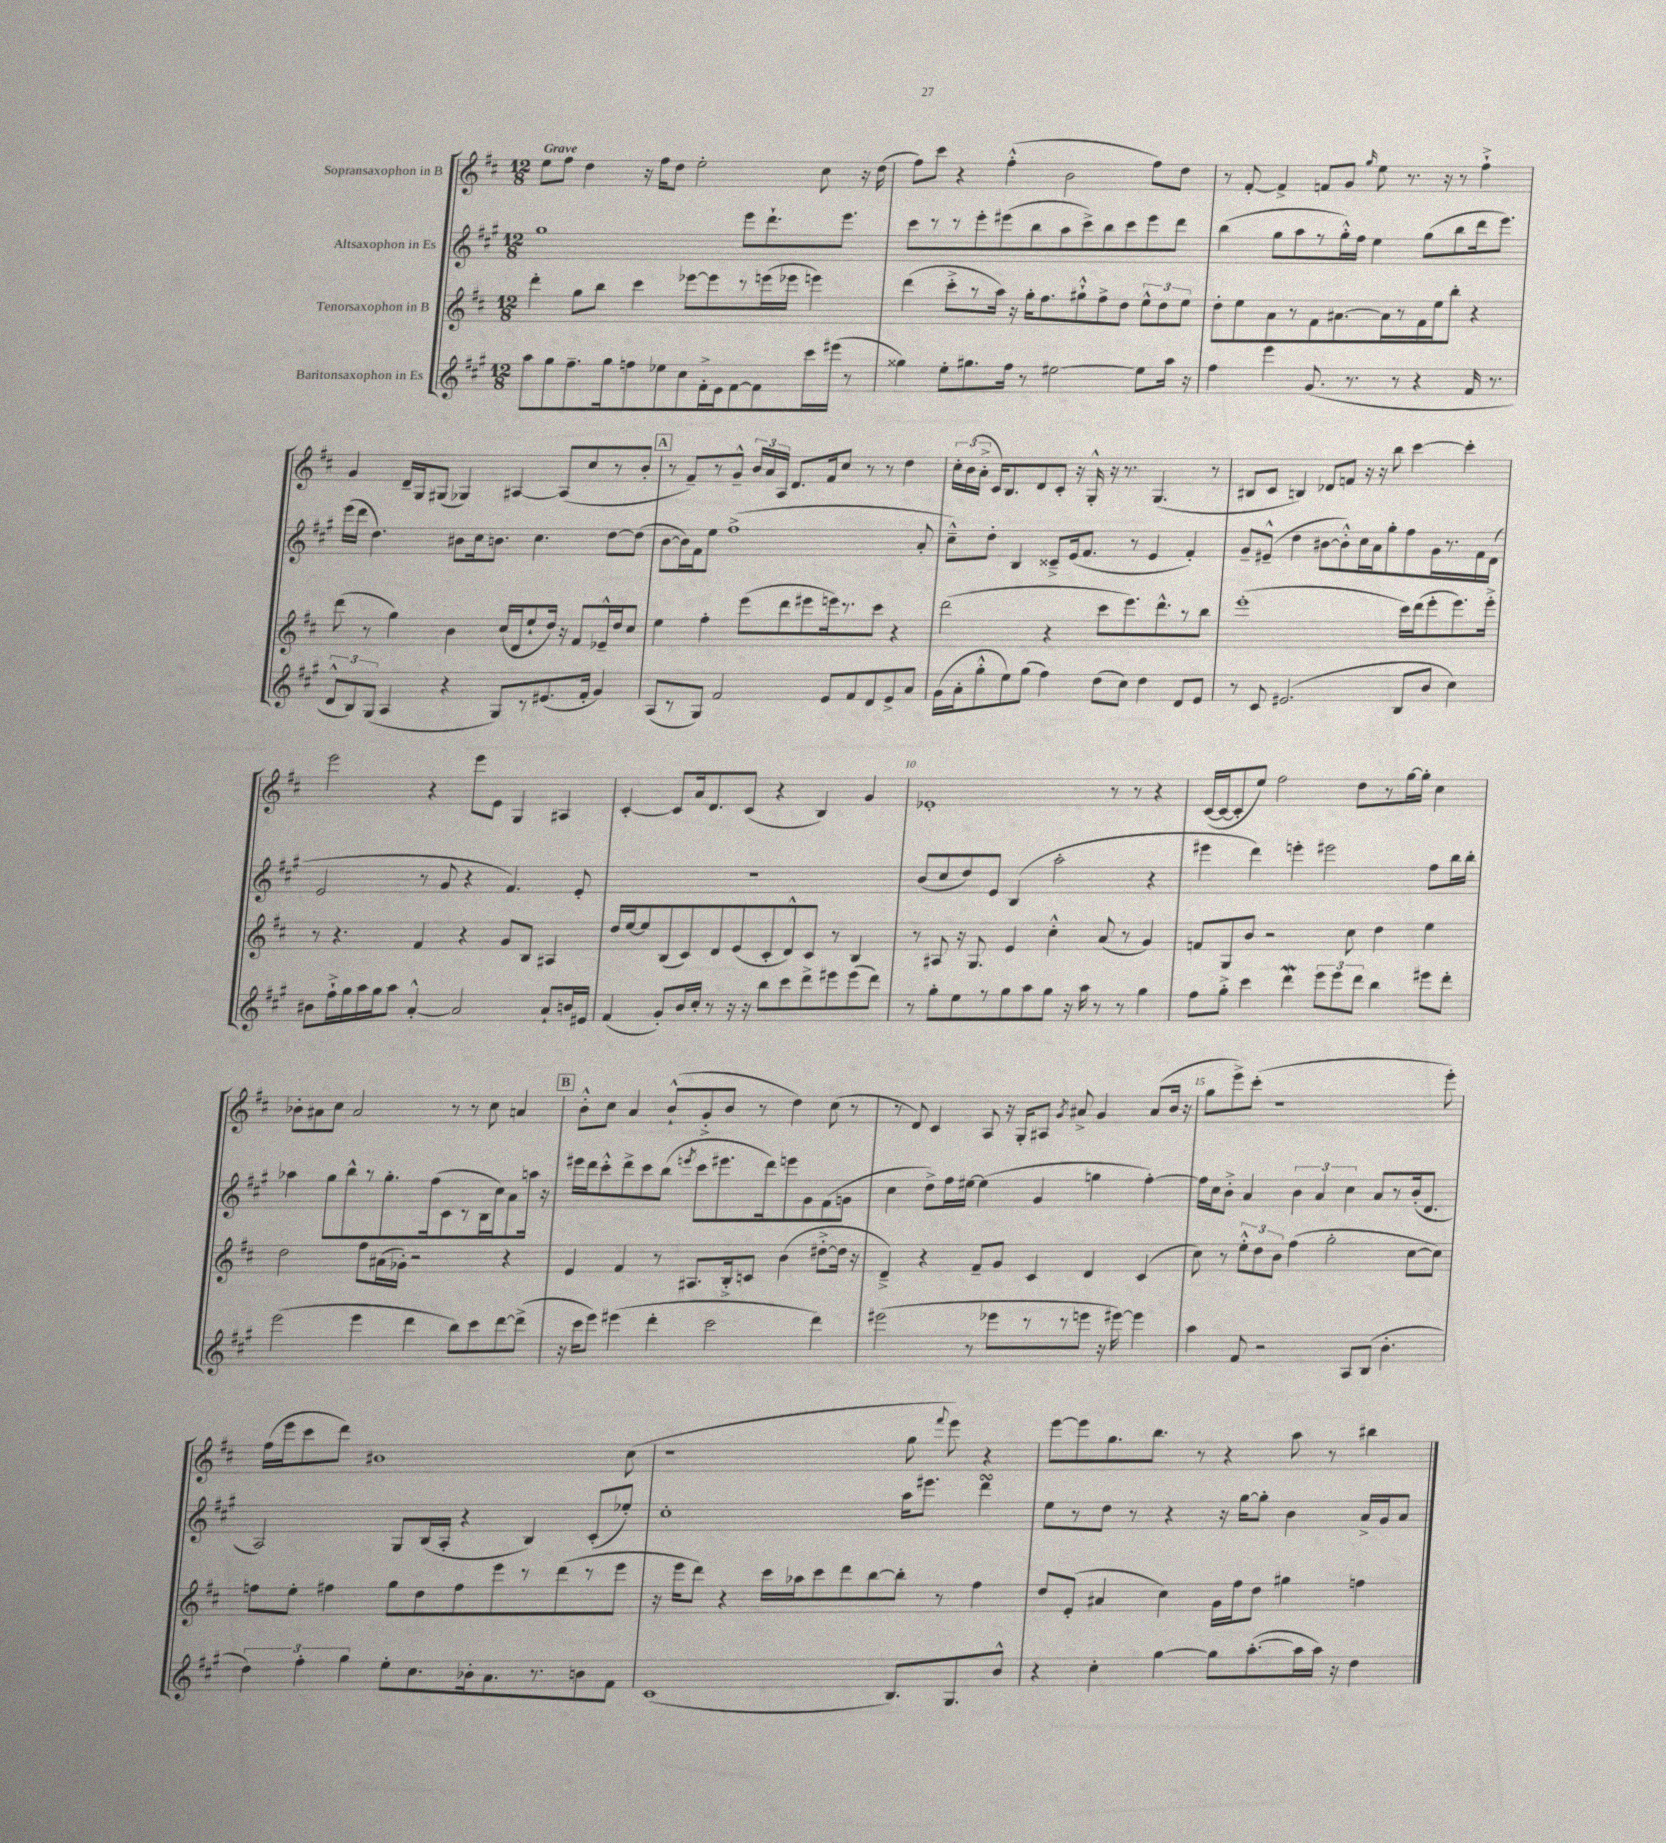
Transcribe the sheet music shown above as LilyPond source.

<<
\new StaffGroup <<
\new Staff = "s0" \with { instrumentName = "Sopransaxophon in B" } {
    \clef treble \key d \major \numericTimeSignature \time 12/8 \tempo "Grave"
    \autoBeamOff e''8[ fis''8] d''4 r16 fis''16[ d''8] e''2-. cis''8 r16 d''16( |
    fis''8[) cis'''8] r4 fis''4-.-^( b'2 fis''8[) d''8] |
    r8 fis'8~-. fis'4-> f'8[ g'8] \grace { g''16 } e''8 r8. r16 r8 fis''4-!-> |
    g'4 d'16[-- g16 gis8]( ges4) ais4~ ais8[( cis''8 r8 b'8]-. |
    \mark \markup { \box "A" } r8 fis'8[--) r8 g'8]---^ \tuplet 3/2 { b'16[ a'16 a16] } d'8.[ fis'16 cis''8] r8 r8 d''4 |
    \tuplet 3/2 { cis''16[-. b'16( a'16]-.-> } cis'16[) b8. d'8 cis'8]-. r16 g16-.-^ r16 r8. g4.( r8 |
    bis8[ cis'8] b4) des'8[ f'8] r16 r16 b''8 cis'''4~ cis'''4-. |
    e'''2 r4 e'''8[ e'8] g4 ais4 |
    cis'4~-. cis'8[ a'16 d'8. cis'8]( r4 b4) g'4 |
    ees'1-. r8 r8 r4 |
    cis'16[~( cis'16~ cis'8-. e''8]) fis''2 d''8[ r8 g''16~ g''16]-. cis''4 |
    bes'8[-. ais'8 cis''8] ais'2 r8 r8 cis''8 a'4 |
    \mark \markup { \box "B" } b'8[-.-^ cis''8] a'4 b'8[-!-^( g'8-.-> b'8] r8 d''4) cis''8( r8 |
    r8 d'8) cis'4 a8 r16 g16[-. ais8] \acciaccatura { g'8 } ais'8-> g'4 ais'8[( b'16] r16 |
    g''8[ e'''8->) cis'''8]-.( r1 e'''8-.) |
    fis''16[( e'''16 cis'''8 d'''8]) bis'1 cis''8( |
    r1 g''8 \appoggiatura { fis'''8 } e'''8) r4 |
    e'''8[~ e'''8 g''8. b''8.] r8 r4 a''8 r8 bis''4 \bar "|." |
}
\new Staff = "s1" \with { instrumentName = "Altsaxophon in Es" } {
    \clef treble \key a \major \numericTimeSignature \time 12/8
    \autoBeamOff gis''1 e'''8[ d'''8.-! e'''8.] |
    cis'''8[ r8 r8 e'''8-. eis'''8( b''8 a''8 cis'''8->) b''8 cis'''8 eis'''8 d'''8] |
    b''4( gis''8[ a''8 r8 gis''16-.-^) fis''16] e''4 gis''8[( b''8 d'''16 e'''8.]) |
    e'''16[( d'''16] d''4.) bis'8[ cis''16 b'8.] cis''4. d''8[~ d''8]( |
    \mark \markup { \box "A" } b'8[~ b'16) fis'16 e''8] fis''1->( a'8-. |
    cis''8[---^) d''8]-. b4 cisis'8[---> e'16( fis'8.] r8 e'4 fis'4-.) |
    gis'8[-- eis'8]---^( d''4 bis'8[~ bis'8-.-^) cis''16 a'16 gis''8-. fis''8 gis'16 r8. fis'16 d'16]( |
    e'2 r8 gis'8 r4 fis'4.) e'8-. |
    R1. |
    b'8[( cis''8 d''8) e'8] b4( a''2-. r4 |
    eis'''4 d'''4) e'''4-. eis'''2 fis''8[ b''16 b''16]-. |
    aes''4 gis''8[ b''8-^ r8 gis''8.-. fis''16( cis'8 r8 b16 cis''16) a'8 a''16] r16 |
    \mark \markup { \box "B" } eis'''16[ d'''16 cis'''8-.-^ d'''8-> cis'''8 b''8]( \acciaccatura { e'''8 } cis'''8[ eis'''8. d'''16) e'''8 gis'8 fis'8( g'8] |
    cis''4 d''8[->) fis''16 eis''16]~ eis''4( gis'4 g''4 fis''4~-.) |
    fis''16[ cis''16 b'8]-.-> a'4 \tuplet 3/2 { b'4 a'4 cis''4 } a'8[ r8 b'16-.( d'8.] |
    a2) gis8[ b16( a16]-. r4 b4) cis'8[-.( ees''8]-.) |
    cis''1-. a''16[ eis'''8.] d'''4\turn |
    e''8[ r8 d''8] r8 r4 r16 gis''16[~ gis''8]-. b'4 a'16[-> gis'16 a'8] \bar "|." |
}
\new Staff = "s2" \with { instrumentName = "Tenorsaxophon in B" } {
    \clef treble \key d \major \numericTimeSignature \time 12/8
    \autoBeamOff d'''4-. g''8[ b''8] cis'''4 ees'''8[~ ees'''8 r8 e'''16( ees'''16] e'''4) |
    d'''4( cis'''8[-.-> r8 a''16]) r16 g''16[-. fis''8. gis''8-!-^ fis''8-> d''8] \tuplet 3/2 { e''8[-^ d''8 e''8] } |
    d''8[-. e''8 a'8 r8 fis'8 ais'8.~ ais'16 r8 fis'16 e''16 b''8]-. r4 |
    d'''8( r8 g''4) b'4 cis''16[( d'16 e''8-! d''16]) r16 fis'8[ ees'16---^ d''16 cis''8] |
    \mark \markup { \box "A" } e''4 fis''4-. e'''8[( d'''8 eis'''8 e'''16) r8. cis'''8] r4 |
    d'''2( r4 cis'''8[ e'''8.) d'''8.-^ r8 b''8] |
    e'''1-.( cis'''16[) d'''16( e'''8-. e'''8.) e'''16]-.-> |
    r8 r4. fis'4 r4 g'8[ b8] ais4 |
    d''16[ e''16~ e''8 b8( cis'8) d'8 e'8( cis'8-. d'8-^) cis'8] r8 b4 |
    r8 ais8 r16 g8. e'4 cis''4-.-^ a'8( r8 g'4) |
    f'8[ g8 b'8] r2 cis''8 d''4 e''4 |
    d''2 fis''8[ ais'16( ges'16]-.) r2 r4 |
    \mark \markup { \box "B" } e'4 fis'4 r8 ais8.[ b16-.-> c'8] b'4( dis''8[~-.-> dis''16] r16 |
    d'4--->) r4 fis'8[-- g'8] cis'4 d'4 cis'4( |
    cis''8) r8 \tuplet 3/2 { e''8[-.-^ d''8 b'8] } fis''4( g''2-. cis''8[~ cis''8]) |
    f''8[ e''8]-. fis''4 g''8[ d''8 fis''8 e'''8 r8 d'''8( r8 e'''8] |
    r16 e'''16[ d'''8]) r4 cis'''16[ aes''16 cis'''8 d'''8 b''8~ b''8]-. r8 fis''4 |
    d''8[ e'8]-.( ais'4 cis''4) g'16[ fis''16 d''8] gis''4 f''4 \bar "|." |
}
\new Staff = "s3" \with { instrumentName = "Baritonsaxophon in Es" } {
    \clef treble \key a \major \numericTimeSignature \time 12/8
    \autoBeamOff a''8[ gis''8 fis''8.-- gis''16 f''8 ees''8 cis''8 fis'16-.-> e'16 fis'8~ fis'8 cis'''16 eis'''16]( r8 |
    gisis''4) e''8[-. gis''8. fis''16] r8 eis''2~ eis''8[ a''16] r16 |
    fis''4 e'''4 gis'8.( r8. r8 r4 fis'16 r8. |
    \tuplet 3/2 { d'8[-^ b8) gis8]( } a4 r4 gis8[) r8 eis'8.( fis'16]-. gis'4) |
    \mark \markup { \box "A" } a8[( r8 gis8]) fis'2 e'8[ fis'8 d'8 e'8-> a'8] |
    gis'16[( a'16-. gis''8-.-^ e''8) gis''8]( fis''4) d''8[( cis''8]) d''4 d'8[ e'8] |
    r8 cis'8 eis'2.( b8[ b'8] cis''4) |
    bis'8[ fis''16-!-> gis''16 a''16 gis''16 a''8] a'4~-.-^ a'2 a'8[-! b'16 eis'16] |
    fis'4( gis'8[-.) b'16 cis''16]-. r8 r16 r16 b''8[ cis'''8 d'''8-> eis'''8 eis'''8( d'''8]) |
    r8 gis''8[-. e''8 r8 gis''8 a''8 gis''8] r16 a''16 r8 r8 gis''4 |
    fis''8[ gis''8]-.-> cis'''4 d'''4\mordent \tuplet 3/2 { e'''8[ e'''8 d'''8] } b''4 eis'''8[ d'''8]-. |
    e'''2( e'''4 d'''4 b''8[) cis'''8 d'''8~ d'''8]->( |
    \mark \markup { \box "B" } r16 cis'''16[ e'''8]) eis'''4( d'''4-. cis'''2 d'''4) |
    eis'''2( r8 ees'''8[ r8 r8 e'''8] r16 eis'''16~) eis'''4 |
    a''4 fis'8 r2 a8[ b8]( b'4.-. |
    \tuplet 3/2 { d''4) fis''4-. gis''4 } e''8[-. cis''8. bes'16-. a'8. r8. b'8 fis'8] |
    cis'1( b8.[) gis8. b'8]-^ |
    r4 cis''4-. gis''4~ gis''8[ a''8.~-.( a''16 a''16]) r16 d''4 \bar "|." |
}
>>
>>
\layout { \context { \Score \override BarNumber.break-visibility = ##(#f #t #t) barNumberVisibility = #(every-nth-bar-number-visible 5) } }
